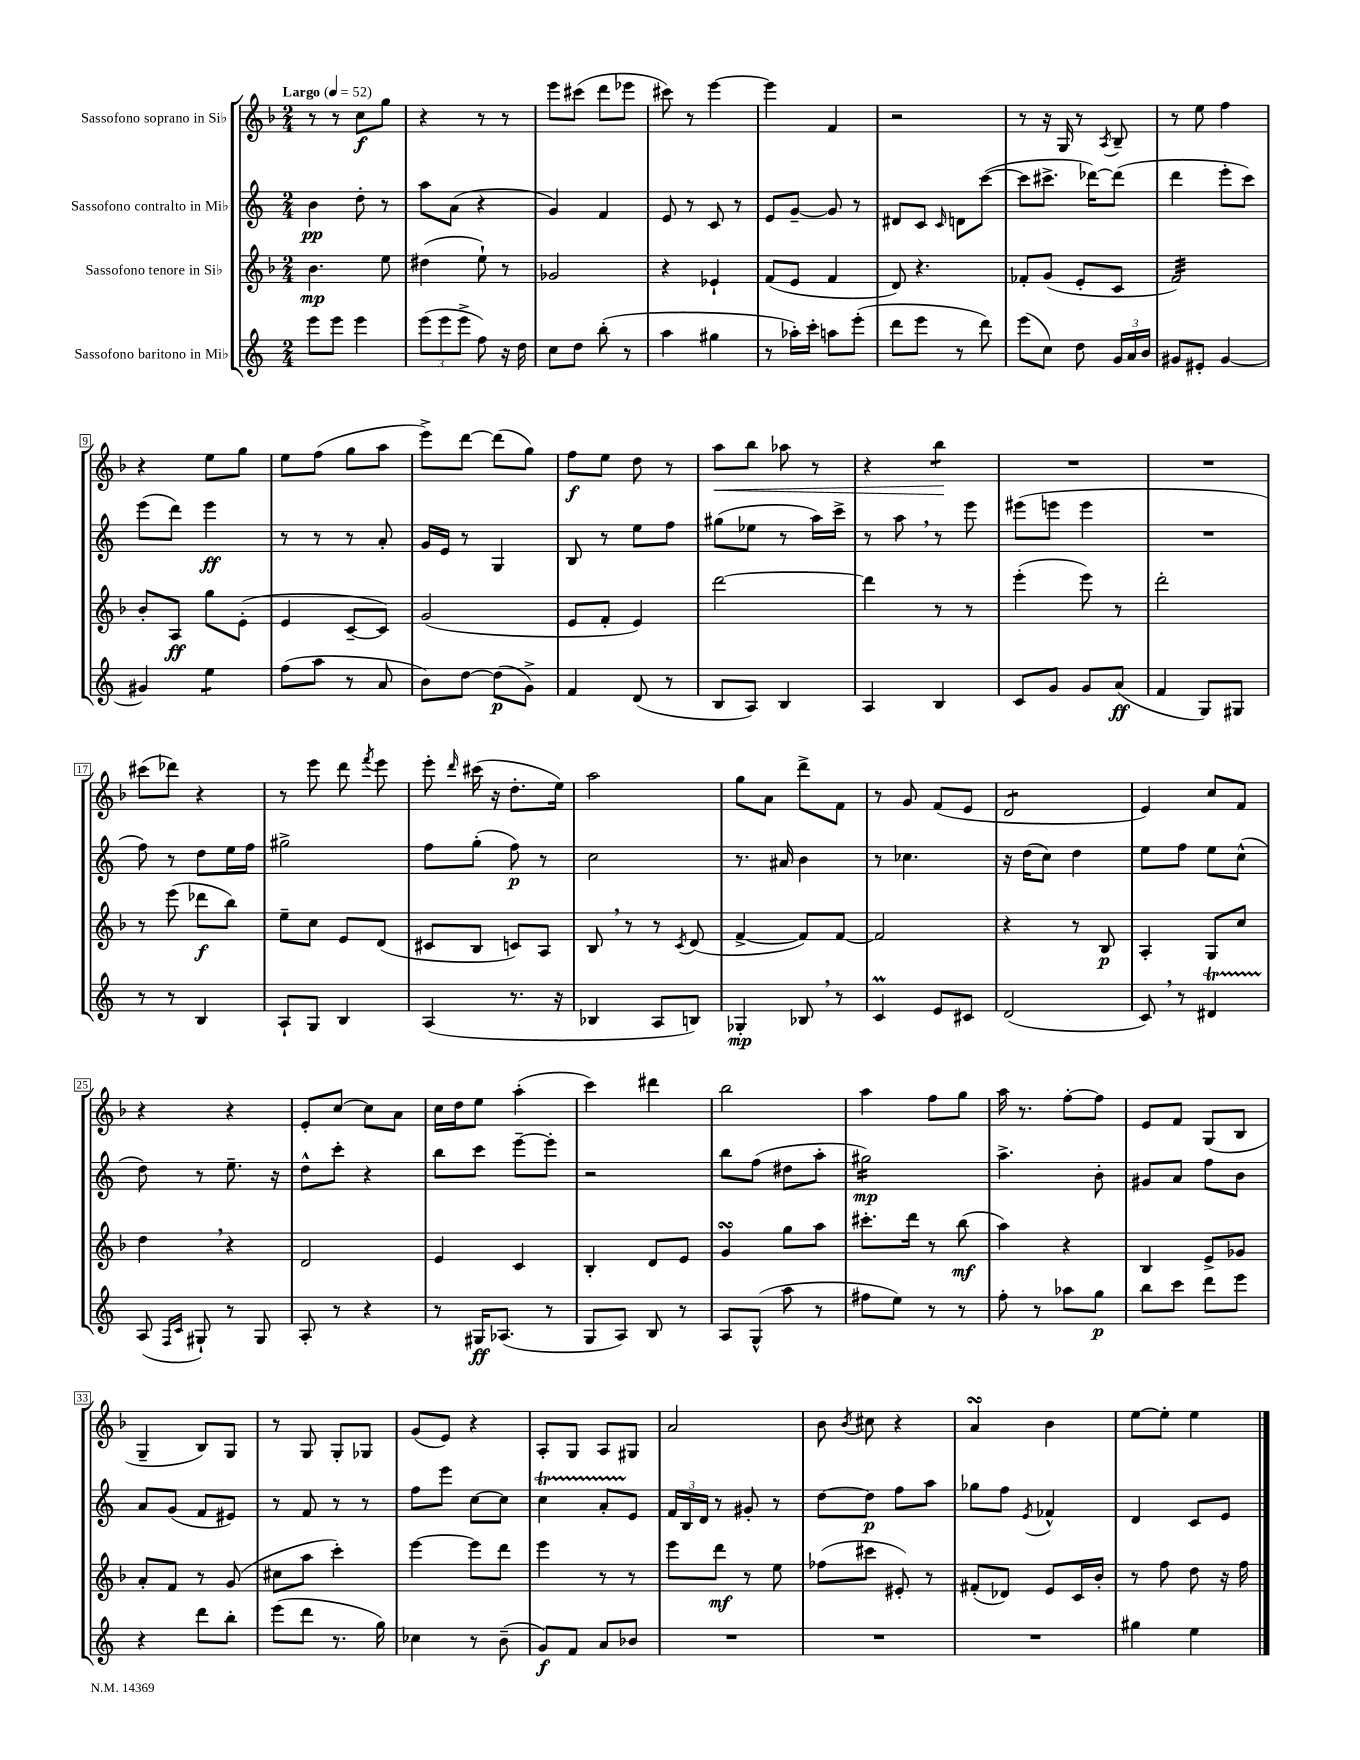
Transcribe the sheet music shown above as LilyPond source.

<<
\new StaffGroup <<
\new Staff = "s0" \with { instrumentName = "Sassofono soprano in Sib" } {
    \clef treble \key f \major \numericTimeSignature \time 2/4 \tempo "Largo" 4 = 52
    \autoBeamOff r8 r8 c''8[\f g''8] |
    r4 r8 r8 |
    e'''8[ cis'''8]( d'''8[ ees'''8] |
    cis'''8) r8 e'''4~ |
    e'''4 f'4 |
    r2 |
    r8 r16 g16 r8 \acciaccatura { a8 } bes8-- |
    r8 e''8 f''4 |
    r4 e''8[ g''8] |
    e''8[ f''8]( g''8[ a''8] |
    e'''8[->) d'''8]~ d'''8[( g''8]) |
    f''8[\f e''8] d''8 r8 |
    a''8[\< bes''8] aes''8 r8 |
    r4 bes''4:8\! |
    R2 |
    R2 |
    cis'''8[( des'''8]) r4 |
    r8 e'''8 d'''8 \acciaccatura { f'''8 } e'''8 |
    e'''8-. \grace { d'''16 } cis'''16( r16 d''8.[-. e''16]) |
    a''2 |
    g''8[ a'8] d'''8[-> f'8] |
    r8 g'8 f'8[( e'8] |
    d'2:8 |
    e'4) c''8[ f'8] |
    r4 r4 |
    e'8[-. c''8]~ c''8[ a'8] |
    c''16[ d''16 e''8] a''4-.( |
    c'''4) dis'''4 |
    bes''2 |
    a''4 f''8[ g''8] |
    a''16 r8. f''8[~-. f''8] |
    e'8[ f'8] g8[( bes8] |
    g4-- bes8[) g8] |
    r8 g8 g8[-. ges8] |
    g'8[( e'8]) r4 |
    a8[-. g8] a8[ gis8] |
    a'2 |
    bes'8 \acciaccatura { bes'8 } cis''8 r4 |
    a'4\turn bes'4 |
    e''8[~ e''8]-. e''4 \bar "|." |
}
\new Staff = "s1" \with { instrumentName = "Sassofono contralto in Mib" } {
    \clef treble \key c \major \numericTimeSignature \time 2/4
    \autoBeamOff b'4\pp d''8-. r8 |
    a''8[ a'8]( r4 |
    g'4) f'4 |
    e'8 r8 c'8 r8 |
    e'8[ g'8]~-- g'8 r8 |
    dis'8[ c'8] \grace { c'16 } d'8[ c'''8]~( |
    c'''8[ cis'''8.]-> des'''16[~) des'''8]( |
    d'''4 e'''8[-. c'''8]) |
    e'''8[( d'''8]) e'''4\ff |
    r8 r8 r8 a'8-. |
    g'16[ e'16] r8 g4 |
    b8 r8 e''8[ f''8] |
    gis''8[( ees''8] r8 a''16[) c'''16]-> |
    r8 a''8 \breathe r8 e'''8 |
    eis'''8[( e'''8] e'''4 |
    R2 |
    f''8) r8 d''8[ e''16 f''16] |
    gis''2-> |
    f''8[ g''8]-.( f''8\p) r8 |
    c''2 |
    r8. ais'16 b'4 |
    r8 ces''4. |
    r16 d''16[( c''8]) d''4 |
    e''8[ f''8] e''8[ c''8]-^( |
    d''8) r8 e''8.-- r16 |
    d''8[-^ c'''8]-. r4 |
    b''8[ c'''8] e'''8[~-- e'''8]-. |
    r2 |
    b''8[ f''8]( dis''8[ a''8]-. |
    gis''2:16\mp) |
    a''4.-> b'8-. |
    gis'8[ a'8] f''8[ b'8] |
    a'8[ g'8]( f'8[ eis'8]) |
    r8 f'8 r8 r8 |
    f''8[ e'''8] c''8[~ c''8] |
    c''4\startTrillSpan a'8[-. e'8]\stopTrillSpan |
    \tuplet 3/2 { f'16[ b16 d'16] } r8 gis'8-. r8 |
    d''8[~ d''8]\p f''8[ a''8] |
    ges''8[ f''8] \acciaccatura { e'8 } fes'4-^ |
    d'4 c'8[ e'8] \bar "|." |
}
\new Staff = "s2" \with { instrumentName = "Sassofono tenore in Sib" } {
    \clef treble \key f \major \numericTimeSignature \time 2/4
    \autoBeamOff bes'4.\mp e''8 |
    dis''4( e''8-!) r8 |
    ges'2 |
    r4 ees'4-! |
    f'8[( e'8] f'4 |
    d'8) r4. |
    fes'8[-. g'8]( e'8[-. c'8] |
    f'2:32) |
    bes'8[-. a8]\ff g''8[ e'8]-.( |
    e'4 c'8[~-- c'8]) |
    g'2( |
    e'8[ f'8]-. e'4) |
    d'''2~ |
    d'''4 r8 r8 |
    e'''4-.( e'''8) r8 |
    d'''2-. |
    r8 e'''8( des'''8[\f bes''8]) |
    e''8[-- c''8] e'8[ d'8]( |
    cis'8[ bes8] c'8[) a8] |
    bes8 \breathe r8 r8 \acciaccatura { c'8 } d'8( |
    f'4~-> f'8[) f'8]~ |
    f'2 |
    r4 r8 bes8\p |
    a4-. g8[ c''8] |
    d''4 \breathe r4 |
    d'2 |
    e'4 c'4 |
    bes4-. d'8[ e'8] |
    g'4\turn g''8[ a''8] |
    cis'''8.[-. d'''16] r8 bes''8\mf( |
    a''4) r4 |
    bes4 e'8[-> ges'8] |
    a'8[-. f'8] r8 g'8( |
    cis''8[ a''8] c'''4-.) |
    e'''4~ e'''8[ d'''8] |
    e'''4 r8 r8 |
    e'''8[ d'''8]\mf r8 e''8 |
    fes''8[( cis'''8] eis'8-.) r8 |
    fis'8[-.( des'8]) e'8[ c'16 bes'16]-. |
    r8 f''8 d''8 r16 f''16 \bar "|." |
}
\new Staff = "s3" \with { instrumentName = "Sassofono baritono in Mib" } {
    \clef treble \key c \major \numericTimeSignature \time 2/4
    \autoBeamOff e'''8[ e'''8] e'''4 |
    \tuplet 3/2 { e'''8[( e'''8 e'''8]-> } f''8) r16 d''16 |
    c''8[ d''8] b''8-.( r8 |
    a''4 gis''4 |
    r8 aes''16[-.) c'''16]-. a''8[ e'''8]-.( |
    d'''8[ e'''8] r8 d'''8) |
    e'''8[( c''8]) d''8 \tuplet 3/2 { g'16[ a'16 b'16] } |
    gis'8[ eis'8]-. gis'4~ |
    gis'4 e''4:8 |
    f''8[( a''8] r8 a'8 |
    b'8[) d''8]~ d''8[\p( g'8]->) |
    f'4 d'8( r8 |
    b8[ a8]) b4 |
    a4 b4 |
    c'8[ g'8] g'8[ a'8]\ff( |
    f'4 g8[) gis8] |
    r8 r8 b4 |
    a8[-! g8] b4 |
    a4( r8. r16 |
    bes4 a8[ b8]) |
    ges4-.\mp bes8 \breathe r8 |
    c'4\prall e'8[ cis'8] |
    d'2( |
    c'8) \breathe r8 dis'4\startTrillSpan |
    a8\stopTrillSpan( \grace { f16[ c'16] } gis8-!) r8 gis8 |
    a8-. r8 r4 |
    r8 gis16[\ff aes8.]( r8 |
    g8[ a8]) b8 r8 |
    a8[ g8]-^( a''8 r8 |
    fis''8[ e''8]) r8 r8 |
    f''8-. r8 aes''8[ g''8]\p |
    b''8[ c'''8] d'''8[ e'''8] |
    r4 d'''8[ b''8]-. |
    e'''8[( d'''8] r8. g''16) |
    ces''4 r8 b'8--( |
    g'8[\f) f'8] a'8[ bes'8] |
    R2 |
    R2 |
    R2 |
    gis''4 e''4 \bar "|." |
}
>>
>>
\layout { \context { \Score \override BarNumber.stencil = #(make-stencil-boxer 0.1 0.3 ly:text-interface::print) } }
